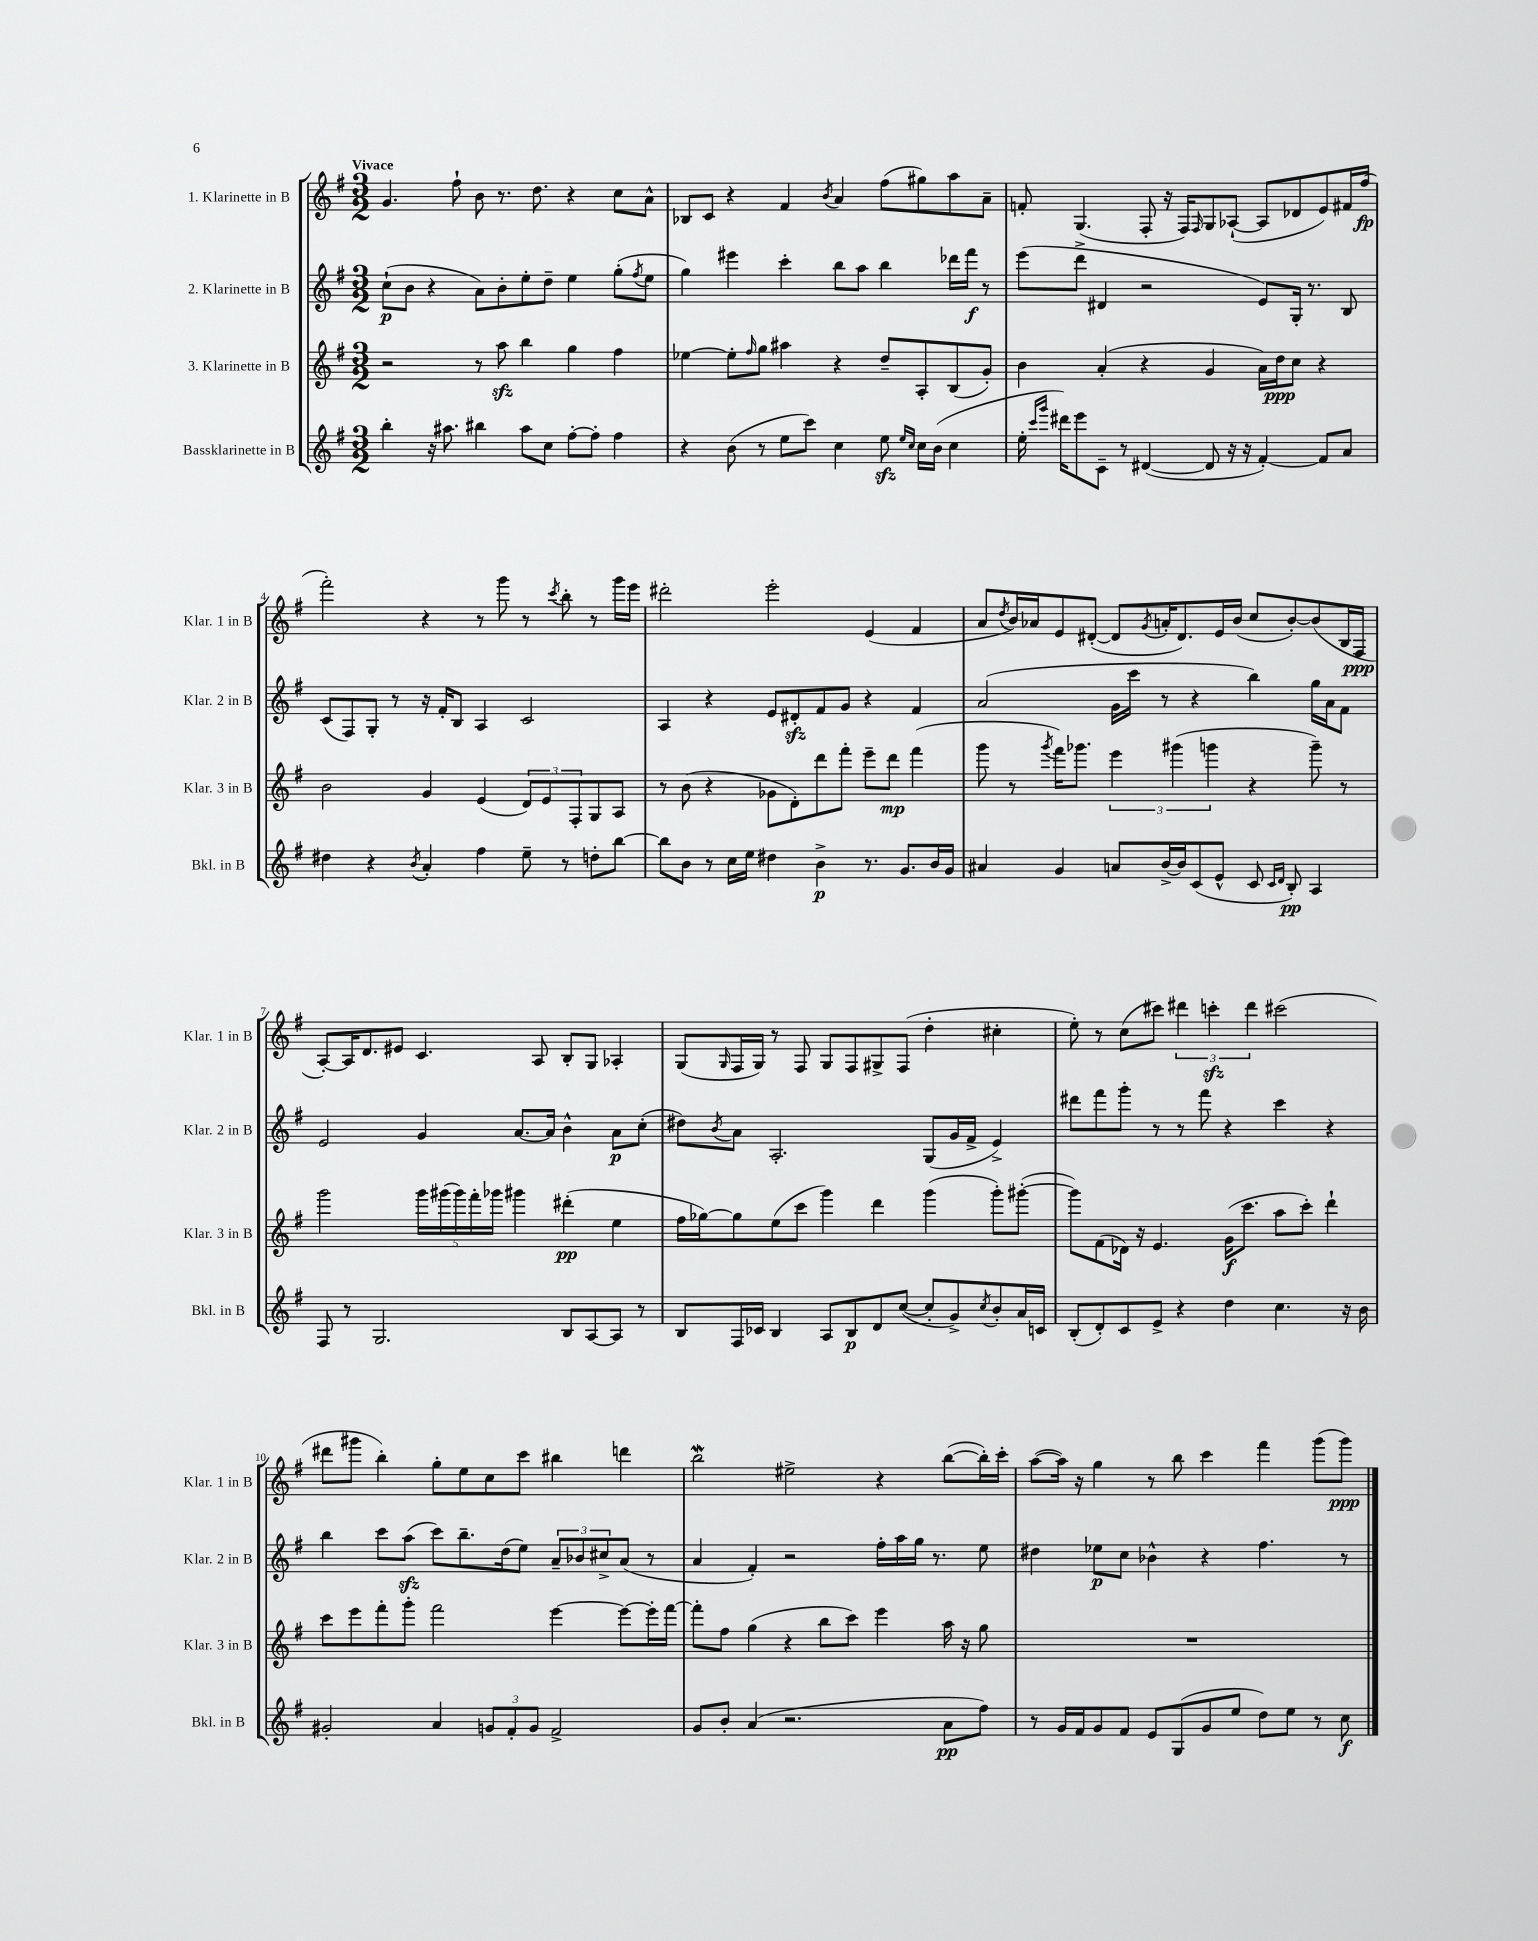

**kern	**dynam	**kern	**dynam	**kern	**dynam	**kern	**dynam
*part4	*part4	*part3	*part3	*part2	*part2	*part1	*part1
*staff4	*staff4	*staff3	*staff3	*staff2	*staff2	*staff1	*staff1
*I"Bassklarinette in B	*	*I"3. Klarinette in B	*	*I"2. Klarinette in B	*	*I"1. Klarinette in B	*
*I'Bkl. in B	*	*I'Klar. 3 in B	*	*I'Klar. 2 in B	*	*I'Klar. 1 in B	*
*clefG2	*	*clefG2	*	*clefG2	*	*clefG2	*
*k[f#]	*	*k[f#]	*	*k[f#]	*	*k[f#]	*
*M3/2	*	*M3/2	*	*M3/2	*	*M3/2	*
=1	=1	=1	=1	=1	=1	=1	=1
!	!	!	!	!	!	!LO:TX:a:B:t=Vivace	!
4bb'\	.	2r	.	(8cc`\L	p	4.g/	.
.	.	.	.	8b\J	.	.	.
16r	.	.	.	4r	.	.	.
8.aa#X\	.	.	.	.	.	.	.
.	.	.	.	.	.	8ff#`\	.
4bb#X\	.	8r	.	8a\L)	.	8b\	.
.	.	8aazz\	.	8b'\	.	8.r	.
8aa#\L	.	4bb\	.	8ee'\	.	.	.
.	.	.	.	.	.	8.dd\	.
8cc\J	.	.	.	8dd~\J	.	.	.
[8ff#'\L	.	4gg\	.	4ee\	.	4r	.
8ff#'\J]	.	.	.	.	.	.	.
4ff#\	.	4ff#\	.	(8gg'\L	.	8cc\L	.
.	.	.	.	8qff#/	.	.	.
.	.	.	.	8ee\J	.	8a^^\J	.
=2	=2	=2	=2	=2	=2	=2	=2
4r	.	[4ee-X\	.	4gg\)	.	8B-X/L	.
.	.	.	.	.	.	8c/J	.
(8b\	.	8ee-'\L]	.	4eee#X\	.	4r	.
.	.	16qqff#/	.	.	.	.	.
8r	.	8gg\J	.	.	.	.	.
8ee\L	.	4aa#X\	.	4ccc'\	.	4f#/	.
8ccc\J)	.	.	.	.	.	.	.
.	.	.	.	.	.	8qb/	.
4cc\	.	4r	.	8bb\L	.	4a/	.
.	.	.	.	8aa\J	.	.	.
8eezz\	.	8dd~/L	.	4bb\	.	(8ff#\L	.
16qqee/LL	.	.	.	.	.	.	.
16qqcc/JJ	.	.	.	.	.	.	.
16cc\LL	.	8A'/	.	.	.	8gg#X\)	.
(16b\JJ	.	.	.	.	.	.	.
4cc\	.	(8B/	.	16ddd-X\LL	.	8aa\	.
.	.	.	.	16fff#\JJ	f	.	.
.	.	8g'/J)	.	8r	.	8a~\J	.
=3	=3	=3	=3	=3	=3	=3	=3
16ee'\	.	4b\	.	(8eee\L	.	8fn'/	.
16qqccc/LL	.	.	.	.	.	.	.
16qqggg/JJ	.	.	.	.	.	.	.
16ddd#X\KL)	.	.	.	.	.	.	.
8eee\	.	.	.	8ddd^\J	.	(4.G/	.
8c~\J	.	(4a'/	.	4d#X/	.	.	.
8r	.	.	.	.	.	.	.
([4d#X/	.	4r	.	2r	.	8F#'/	.
.	.	.	.	.	.	16r	.
.	.	.	.	.	.	16F#/KL)	.
.	.	.	.	.	.	16qqF#/	.
8d#/]	.	4g/	.	.	.	8G/	.
16r	.	.	.	.	.	([8A-X`/J	.
16r	.	.	.	.	.	.	.
[4f#'/)	.	16a\LL)	.	8e/L)	.	8A-/L]	.
.	.	16dd\J	ppp	.	.	.	.
.	.	8cc\J	.	16G'/Jk	.	8d-X/	.
.	.	.	.	8.r	.	.	.
8f#/L]	.	4r	.	.	.	8e/)	.
8a/J	.	.	.	8B/	.	16f#X/L	.
.	.	.	.	.	.	(16ff#/JJ	fp
!!LO:LB:g=z
=4	=4	=4	=4	=4	=4	=4	=4
4dd#X\	.	2b\	.	(8c/L	.	2fff#'\)	.
.	.	.	.	8F#/)	.	.	.
4r	.	.	.	8G'/J	.	.	.
.	.	.	.	8r	.	.	.
8qb/	.	.	.	.	.	.	.
4a'/	.	4g/	.	16r	.	4r	.
.	.	.	.	16f#'/KL	.	.	.
.	.	.	.	8B/J	.	.	.
4ff#\	.	(4e/	.	4A/	.	8r	.
.	.	.	.	.	.	8ggg\	.
8ee~\	.	12d/L)	.	2c/	.	8r	.
.	.	12e/	.	.	.	.	.
.	.	.	.	.	.	8qccc/	.
8r	.	.	.	.	.	8bb'\	.
.	.	12F#'/	.	.	.	.	.
8ddn'\L	.	8G/	.	.	.	8r	.
[8bb\J	.	8A/J	.	.	.	16ggg\LL	.
.	.	.	.	.	.	16eee\JJ	.
=5	=5	=5	=5	=5	=5	=5	=5
8bb\L]	.	8r	.	4A/	.	2ddd#X'\	.
8b\J	.	(8b\	.	.	.	.	.
8r	.	4r	.	4r	.	.	.
16cc\LL	.	.	.	.	.	.	.
16ee\JJ	.	.	.	.	.	.	.
4dd#X\	.	8g-X\L	.	8e/L	.	2eee'\	.
.	.	8d'\)	.	8d#Xzz'/	.	.	.
4b^\	p	8ddd\	.	8f#/	.	.	.
.	.	8fff#'\J	.	8g/J	.	.	.
8.r	.	8eee~\L	.	4r	.	(4e/	.
.	.	8ddd\J	mp	.	.	.	.
8.g/L	.	.	.	.	.	.	.
.	.	(4fff#\	.	4f#/	.	4f#/	.
16b/L	.	.	.	.	.	.	.
16g/JJ	.	.	.	.	.	.	.
=6	=6	=6	=6	=6	=6	=6	=6
4a#X/	.	8ggg\	.	(2a/	.	8a/L	.
.	.	.	.	.	.	8qdd/	.
.	.	8r	.	.	.	16b/L)	.
.	.	.	.	.	.	16a-X/J	.
.	.	8qggg/	.	.	.	.	.
4g/	.	16fff#\KL)	.	.	.	8e/	.
.	.	8.ggg-X\J	.	.	.	.	.
.	.	.	.	.	.	([8d#X'/J	.
8an/L	.	6eee\	.	16g\LL	.	8d#/L]	.
.	.	.	.	16ccc\JJ	.	.	.
.	.	.	.	.	.	8qg/	.
[16b^/L	.	.	.	8r	.	16an'/K	.
.	.	(6ggg#X\	.	.	.	.	.
16b/J]	.	.	.	.	.	8.d#/)	.
(8c/	.	.	.	4r	.	.	.
.	.	6gggn\	.	.	.	.	.
8e^^/J	.	.	.	.	.	16e/L	.
.	.	.	.	.	.	(16b/JJ	.
8c/	.	4r	.	4bb\)	.	8cc/L	.
16qqc/LL	.	.	.	.	.	.	.
16qqd/JJ	.	.	.	.	.	.	.
8B'/)	pp	.	.	.	.	[8b'/)	.
4A/	.	8ggg~\)	.	16gg\LL	.	(8b/]	.
.	.	.	.	16a\J	.	.	.
.	.	8r	.	8f#\J	.	16B/L	.
.	.	.	.	.	.	16F#/JJ	ppp
!!LO:LB:g=z
=7	=7	=7	=7	=7	=7	=7	=7
8F#/	.	2ggg\	.	2e/	.	[8A'/L)	.
8r	.	.	.	.	.	16A/K]	.
.	.	.	.	.	.	8.d/	.
2.G/	.	.	.	.	.	.	.
.	.	.	.	.	.	8e#X/J	.
.	.	20ggg\LL	.	4g/	.	4.c/	.
.	.	(20ggg#X\	.	.	.	.	.
.	.	20ggg#\)	.	.	.	.	.
.	.	20fff#'\	.	.	.	.	.
.	.	20ggg-X\JJ	.	.	.	.	.
.	.	4ggg#X\	.	[8.a/L	.	.	.
.	.	.	.	.	.	8A/	.
.	.	.	.	16a/Jk]	.	.	.
8B/L	.	(4ddd#X'\	pp	4b^^\	.	8B'/L	.
[8A/	.	.	.	.	.	8G/J	.
8A/J]	.	4ee\	.	8a\L	p	4A-X'/	.
8r	.	.	.	(8cc'\J	.	.	.
=8	=8	=8	=8	=8	=8	=8	=8
8B/L	.	16ff#\LL	.	8dd#X\L)	.	(8G/L	.
.	.	[16gg-X\J)	.	.	.	.	.
.	.	.	.	8qb/	.	16qqG/	.
16F#/L	.	8gg-\]	.	8a\J	.	16F#/L	.
16c-X/JJ	.	.	.	.	.	16G/JJ)	.
4B/	.	(8ee\	.	2.A'/	.	8r	.
.	.	8ccc\J	.	.	.	8F#/	.
8A/L	.	4ggg\)	.	.	.	8G/L	.
8B/	p	.	.	.	.	8F#/	.
8d/	.	4ddd\	.	.	.	8G#X^/	.
([8cc/J	.	.	.	.	.	(8F#/J	.
8cc'/L]	.	(4ggg\	.	(8G/L	.	4dd'\	.
8g^/)	.	.	.	16g/L	.	.	.
.	.	.	.	16f#^/JJ	.	.	.
8qcc/	.	.	.	.	.	.	.
8b'/	.	8ggg'\L)	.	4e^/)	.	4cc#X'\	.
16a/L	.	([8ggg#X'\J	.	.	.	.	.
16cn/JJ	.	.	.	.	.	.	.
=9	=9	=9	=9	=9	=9	=9	=9
(8B'/L	.	8ggg#\L])	.	8ddd#X\L	.	8ee'\)	.
8d'/)	.	(8f#\	.	8fff#\	.	8r	.
8c/	.	16d-X\Jk)	.	8ggg'\J	.	(8cc\L	.
.	.	16r	.	.	.	.	.
8e^/J	.	4.e/	.	8r	.	8ccc#X\J)	.
4r	.	.	.	8r	.	6ddd#X\	.
.	.	.	.	8fff#\	.	.	.
.	.	.	.	.	.	6cccnzz'\	.
4dd\	.	(16g\KL	f	4r	.	.	.
.	.	8.ccc\J	.	.	.	.	.
.	.	.	.	.	.	6ddd#\	.
4.cc\	.	8aa\L	.	4ccc\	.	(2ccc#X\	.
.	.	8ccc'\J)	.	.	.	.	.
.	.	4ddd`\	.	4r	.	.	.
16r	.	.	.	.	.	.	.
16b\	.	.	.	.	.	.	.
!!LO:LB:g=z
=10	=10	=10	=10	=10	=10	=10	=10
2g#X'/	.	8ccc\L	.	4bb\	.	8ddd#X\L	.
.	.	8eee\	.	.	.	8ggg#X\J	.
.	.	8fff#'\	.	8ccc\L	.	4bb'\)	.
.	.	8ggg'\J	.	(8aazz\J	.	.	.
4a/	.	2fff#\	.	8ccc\L)	.	8gg'\L	.
.	.	.	.	8.bb~\	.	8ee\	.
12gn/L	.	.	.	.	.	8cc\	.
.	.	.	.	(16dd\k	.	.	.
12f#'/	.	.	.	.	.	.	.
.	.	.	.	8ee\J)	.	8ccc\J	.
12g/J	.	.	.	.	.	.	.
2f#^/	.	[4eee\	.	12a~/L	.	4bb#X\	.
.	.	.	.	12b-X/	.	.	.
.	.	.	.	12cc#X^/	.	.	.
.	.	8eee\L_	.	(8a/J	.	4dddn\	.
.	.	16eee'\L]	.	8r	.	.	.
.	.	[16fff#\JJ	.	.	.	.	.
=11	=11	=11	=11	=11	=11	=11	=11
8g/L	.	8fff#'\L]	.	4a/	.	2bbW\	.
8b'/J	.	8ff#\J	.	.	.	.	.
(4a/	.	(4gg\	.	4f#'/)	.	.	.
2.r	.	4r	.	2r	.	2ee#X^\	.
.	.	8bb\L	.	.	.	.	.
.	.	8ccc\J)	.	.	.	.	.
.	.	4eee\	.	16ff#'\LL	.	4r	.
.	.	.	.	16aa\	.	.	.
.	.	.	.	16gg\JJ	.	.	.
.	.	.	.	8.r	.	.	.
8a\L	pp	16aa\	.	.	.	([8bb\L	.
.	.	16r	.	.	.	.	.
8ff#\J)	.	8gg\	.	8ee\	.	16bb'\L])	.
.	.	.	.	.	.	16ccc'\JJ	.
=12	=12	=12	=12	=12	=12	=12	=12
8r	.	1.r	.	4dd#X\	.	([8aa\L	.
16g/LL	.	.	.	.	.	16aa\Jk])	.
16f#/J	.	.	.	.	.	16r	.
8g/	.	.	.	8ee-X\L	p	4gg\	.
8f#/J	.	.	.	8cc\J	.	.	.
8e/L	.	.	.	4b-X^^\	.	8r	.
(8G/	.	.	.	.	.	8bb\	.
8g/	.	.	.	4r	.	4ccc\	.
8ee/J	.	.	.	.	.	.	.
8dd\L)	.	.	.	4.ff#\	.	4fff#\	.
8ee\J	.	.	.	.	.	.	.
8r	.	.	.	.	.	(8ggg\L	.
8cc\	f	.	.	8r	.	8ggg\J)	ppp
==	==	==	==	==	==	==	==
*-	*-	*-	*-	*-	*-	*-	*-
